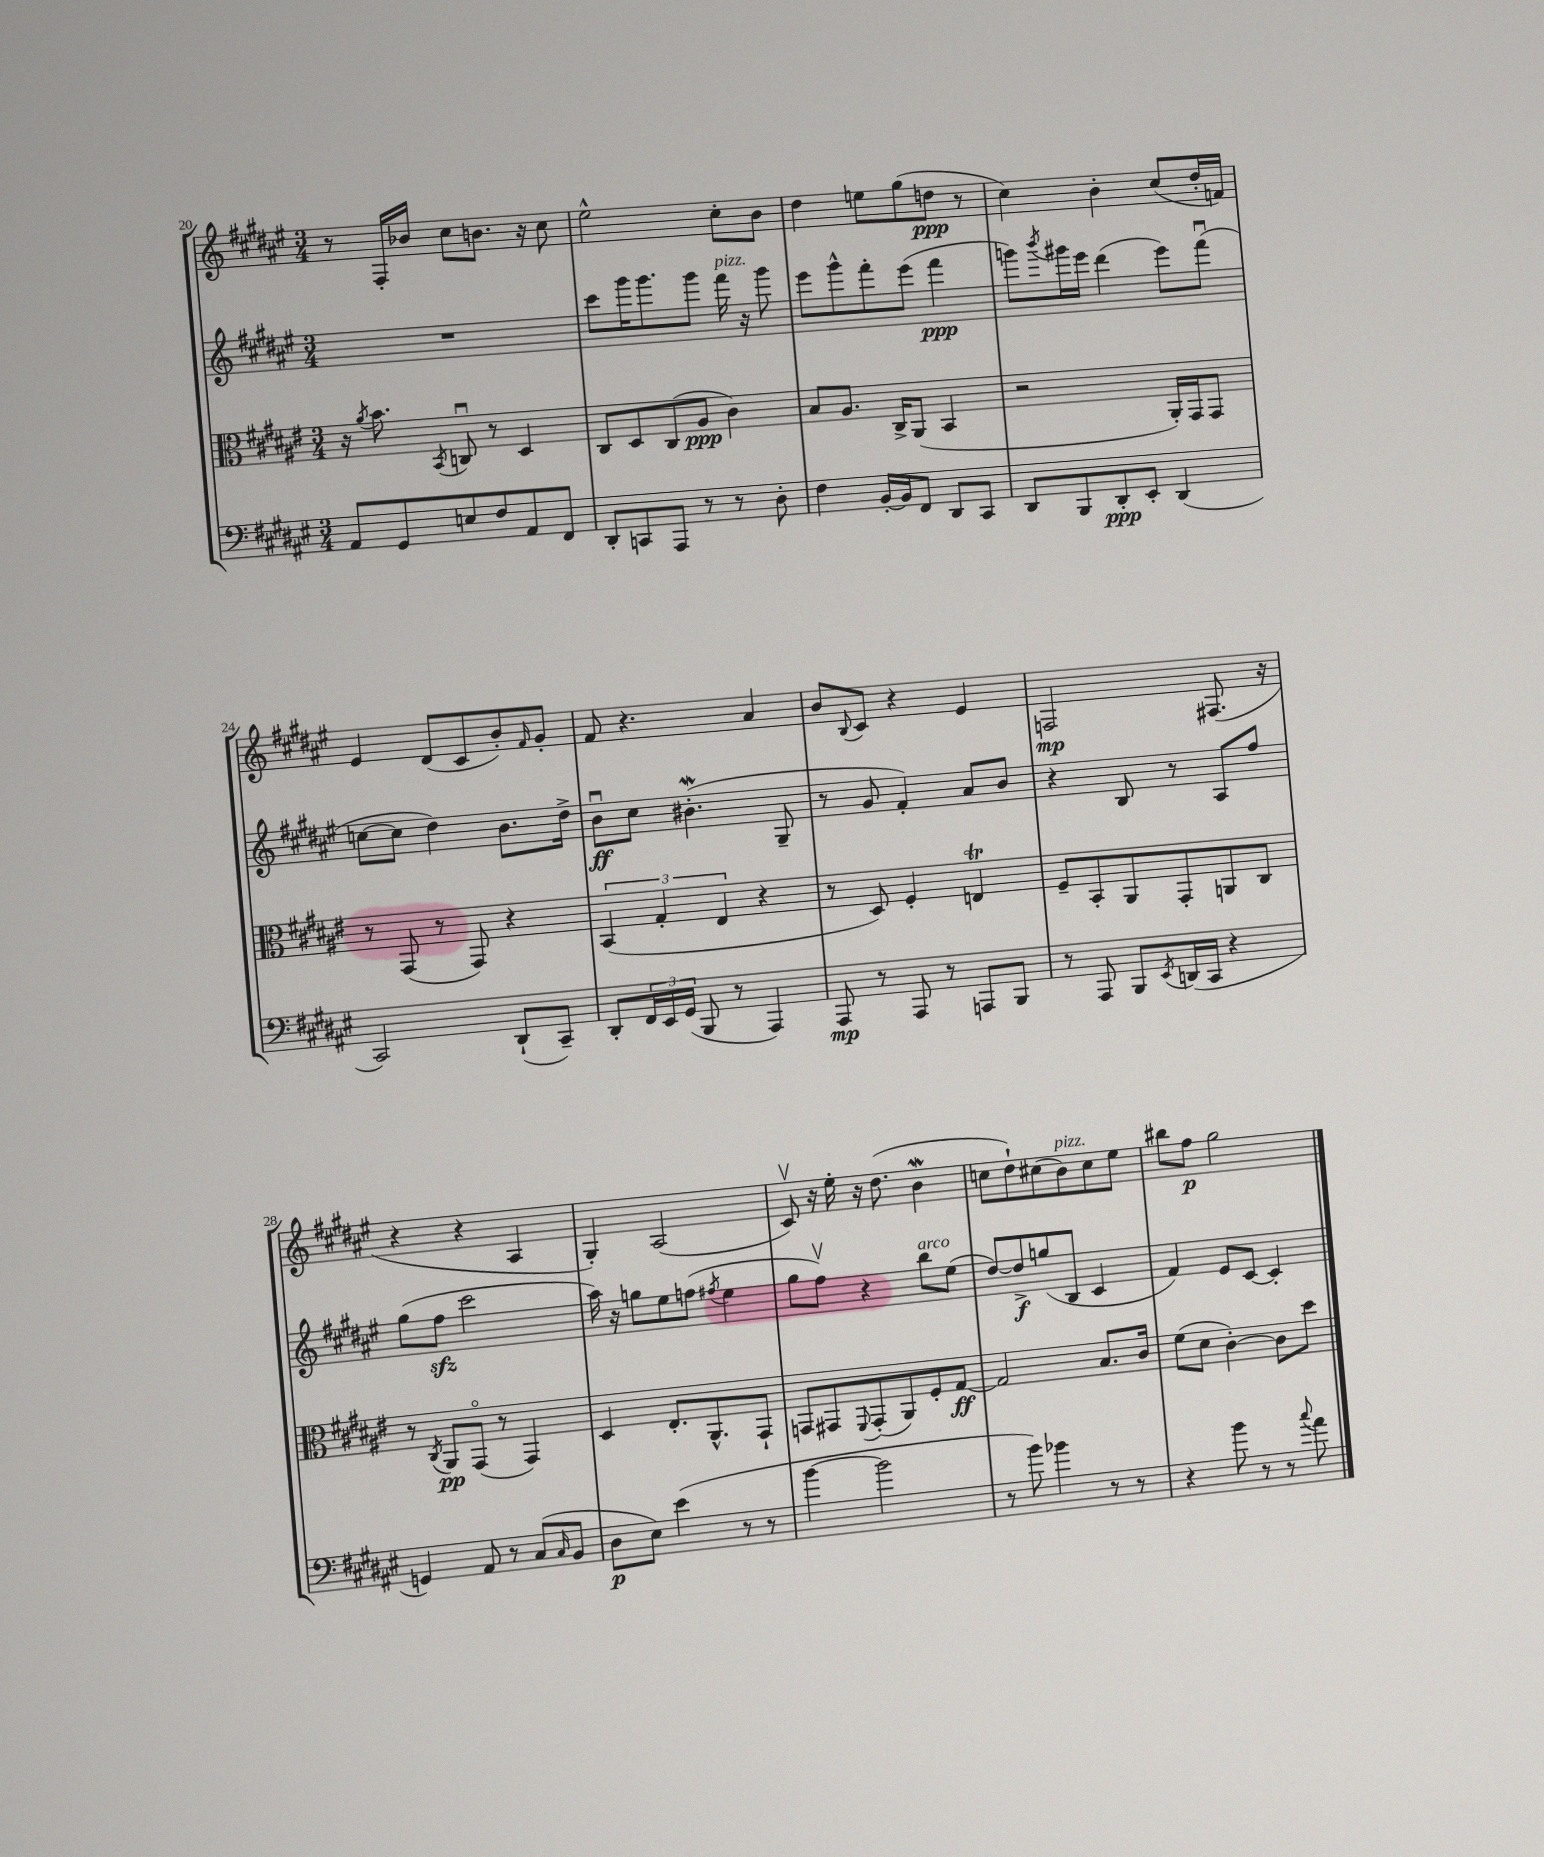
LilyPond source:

<<
\new StaffGroup <<
\new Staff = "s0" {
    \clef treble \key fis \major \numericTimeSignature \time 3/4
    r8 fis16-. bes'16 cis''8 b'8. r16 cis''8 |
    eis''2-^ cis''8-. b'8 |
    dis''4 e''8 gis''8( d''8\ppp r8 |
    cis''4) b'4-. cis''8( dis''16-. f'16) |
    eis'4 dis'8( cis'8 b'8-.) \grace { fis'16 } gis'8-. |
    fis'8 r4. ais'4 |
    b'8 \appoggiatura { b8 } cis'8 r4 eis'4 |
    f2\mp fis8.( r16 |
    r4 r4 ais4 |
    gis4-.) ais2( |
    cis'8\upbow) r16 eis''16-. r16 dis''8.( b'4\mordent |
    c''8 dis''8-!) cis''8( b'8^\markup { \italic "pizz." }) cis''8 eis''8 |
    bis''8 fis''8\p gis''2 \bar "|." |
}
\new Staff = "s1" {
    \clef treble \key fis \major \numericTimeSignature \time 3/4
    R2. |
    cis'''8 gis'''16 gis'''8. gis'''8 fis'''16^\markup { \italic "pizz." } r16 gis'''8 |
    eis'''8 gis'''8-^ fis'''8-. eis'''8( fis'''4\ppp |
    g'''8) \acciaccatura { b'''8 } gis'''16 eis'''16 dis'''4( eis'''8) fis'''8\downbow( |
    c''8~ c''8 dis''4) b'8. dis''16-> |
    b'8\downbow\ff cis''8 bis'4.-.\mordent( gis8-- |
    r8 gis'8 fis'4-.) ais'8 b'8 |
    r4 b8 r8 ais8 fis''8 |
    gis''8( fis''8\sfz cis'''2 |
    ais''16) r16 g''8 eis''8 f''8( \acciaccatura { fis''8 } eis''4 |
    gis''8 fis''8\upbow) r4 b''8^\markup { \italic "arco" } eis''8( |
    dis''8~) dis''8->\f g''8( b8 cis'4 |
    fis'4) eis'8 cis'8~ cis'4-. \bar "|." |
}
\new Staff = "s2" {
    \clef alto \key fis \major \numericTimeSignature \time 3/4
    r16 \acciaccatura { ais'8 } b'8. \acciaccatura { b,8 } c8\downbow r8 dis4 |
    cis8 dis8 cis8( ais8\ppp cis'4) |
    b8 ais8. cis16-> ais,8( b,4 |
    r2 ais,16-.) gis,16 gis,8 |
    r8 gis,8( r8 gis,8) r4 |
    \tuplet 3/2 { b,4( gis4-. eis4 } r4 |
    r8 dis8) fis4-. e4\trill |
    fis8-- b,8-. ais,8 gis,8-. a,8 cis8 |
    r8 \acciaccatura { cis8 } ais,8\pp gis,8\flageolet( r8 gis,4) |
    dis4 eis8.-. ais,8.-^ gis,8-! |
    g,8 gis,8 \appoggiatura { fis,8 } gis,8-.( ais,8) fis8-. gis8~\ff |
    gis2 b8. cis'16 |
    fis'8( dis'8 cis'4~-.) cis'8 dis''8 \bar "|." |
}
\new Staff = "s3" {
    \clef bass \key fis \major \numericTimeSignature \time 3/4
    ais,8 gis,8 e8 fis8 ais,8 fis,8 |
    dis,8-. c,8 ais,,8 r8 r8 dis8-. |
    fis4 b,16~-. b,16 fis,8 dis,8 cis,8 |
    dis,8 b,,8 dis,8-.\ppp eis,8-. dis,4( |
    cis,2) dis,8-!( cis,8--) |
    dis,8-. \tuplet 3/2 { fis,16 eis,16 gis,16( } b,,8 r8 ais,,4) |
    ais,,8\mp r8 ais,,8 r8 a,,8 b,,8 |
    r8 ais,,8 b,,8 \acciaccatura { eis,8 } d,16( cis,16 r4 |
    g,4) ais,8 r8 cis8( \grace { cis16 } b,8 |
    dis8\p eis8) eis'4( r8 r8 |
    b'4~ b'2 |
    r8 b'8) bes'4 r8 r8 |
    r4 b'8 r8 r8 \appoggiatura { cis''8 } ais'8 \bar "|." |
}
>>
>>
\layout { \context { \Score currentBarNumber = #20 } }
